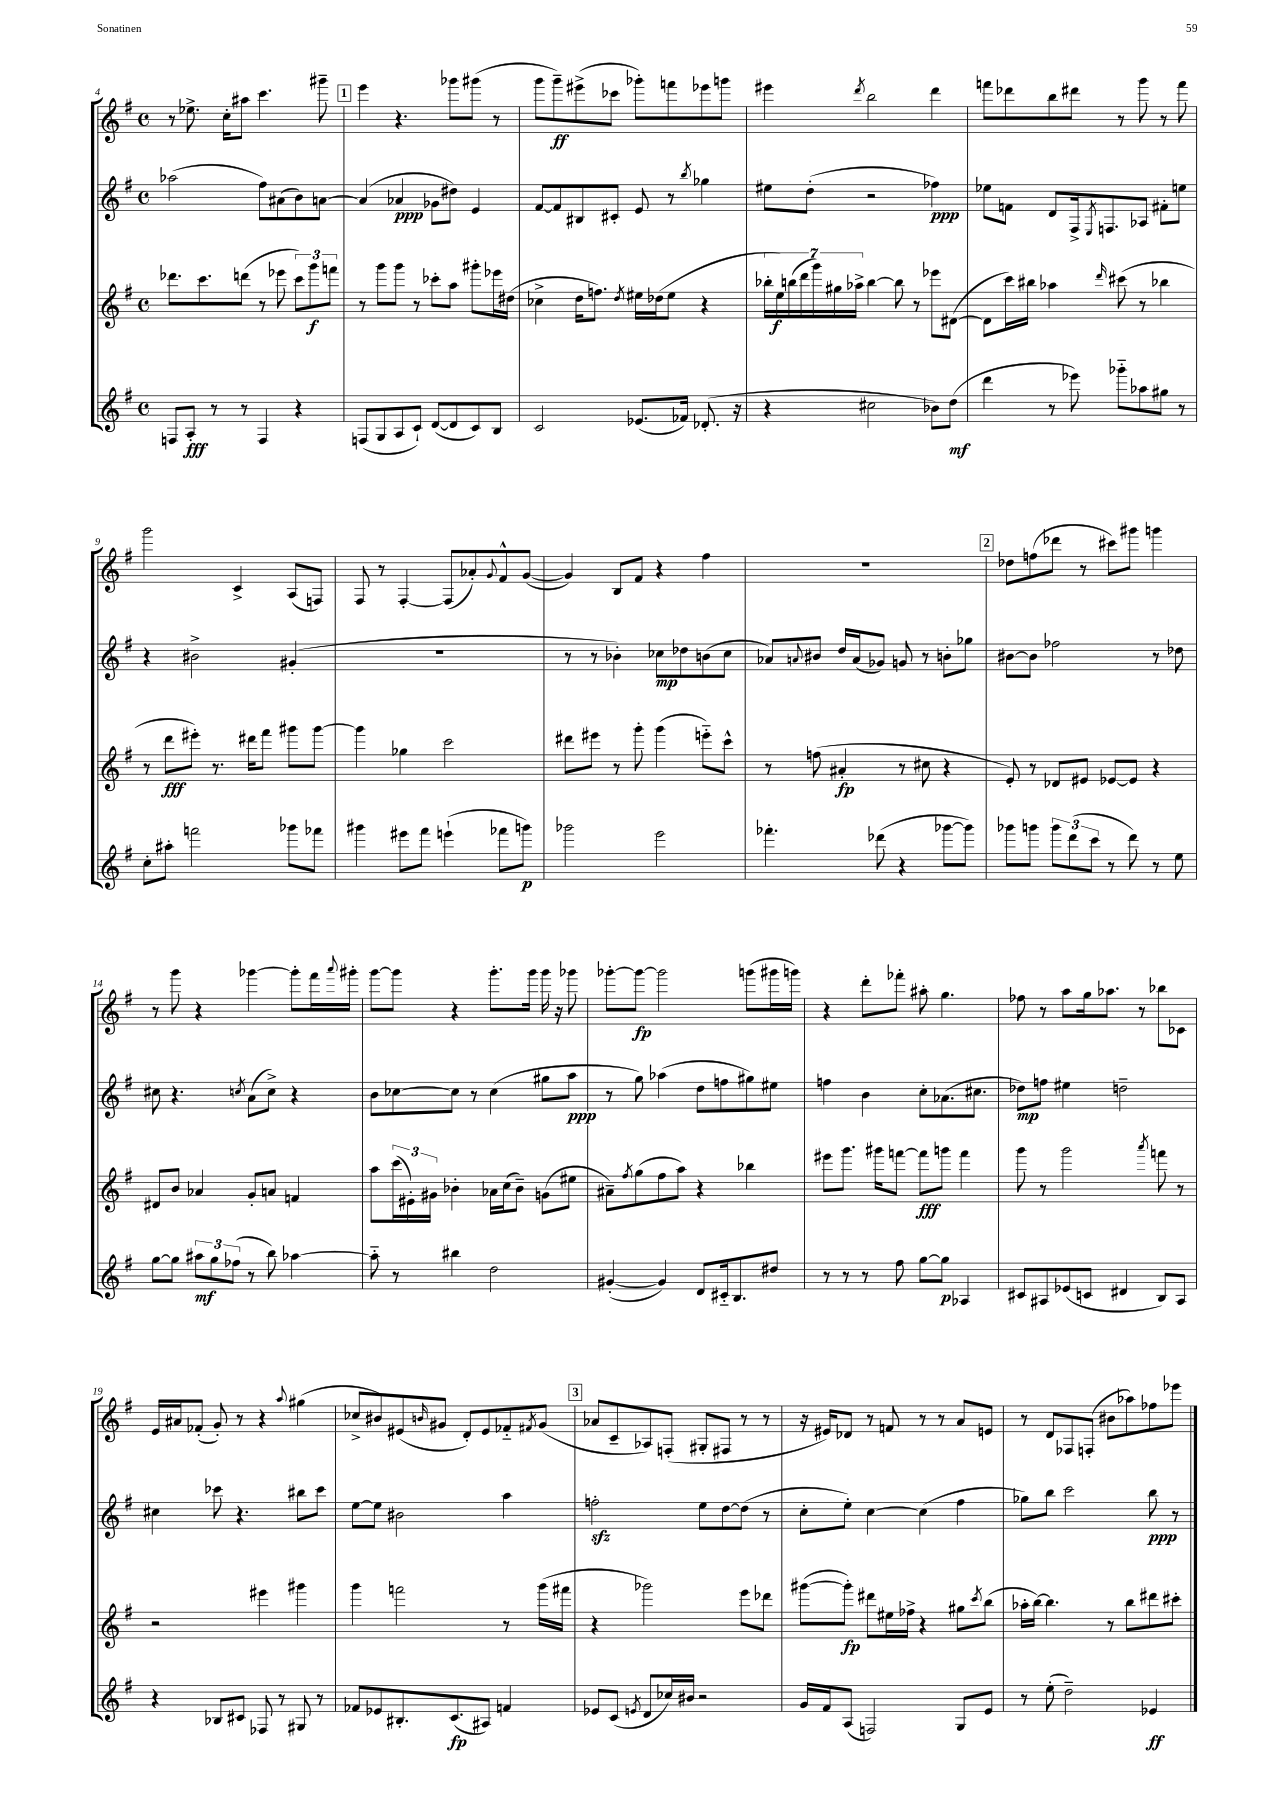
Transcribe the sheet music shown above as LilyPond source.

<<
\new StaffGroup <<
\new Staff = "s0" {
    \clef treble \key g \major \defaultTimeSignature \time 4/4
    r8 ees''8.-> c''16-. ais''8 c'''4. gis'''8-- |
    \mark \markup { \box "1" } e'''4 r4. ges'''8 gis'''8( r8 |
    g'''8 g'''8--\ff) eis'''8->( ces'''8 ges'''8-.) f'''8 ees'''8 g'''8 |
    eis'''4 \acciaccatura { d'''8 } b''2 d'''4 |
    f'''8 des'''8 b''8 dis'''8 r8 g'''8 r8 f'''8 |
    g'''2 c'4-> a8( f8) |
    fis8 r8 fis4~-. fis8( aes'8-.) \appoggiatura { g'8 } fis'8-^ g'8~( |
    g'4) b8 fis'8 r4 fis''4 |
    R1 |
    \mark \markup { \box "2" } des''8 f''8( des'''8 r8 cis'''8) gis'''8 g'''4 |
    r8 g'''8 r4 ges'''4~ ges'''8-. fis'''16 \appoggiatura { a'''8 } gis'''16-. |
    g'''8~ g'''8 r4 g'''8.-. g'''16 g'''16 r16 ges'''8 |
    ges'''8~-. ges'''8~\fp ges'''2 g'''8( gis'''16 g'''16) |
    r4 d'''8-. fes'''8-. ais''8-. g''4. |
    fes''8 r8 a''8 g''16 aes''8. r8 bes''8 ces'8 |
    e'16 ais'16 fes'8-.( g'8-.) r8 r4 \appoggiatura { a''8 } gis''4( |
    ces''8-> bis'8) eis'8( \grace { b'16 } gis'8 d'8-.) eis'8 fes'8-_ \acciaccatura { fis'8 } gis'8( |
    \mark \markup { \box "3" } aes'8 c'8-- aes8) f8-.( gis8-. fis8 r8 r8 |
    r16 eis'16) des'8 r8 f'8 r8 r8 a'8 e'8 |
    r8 d'8 fes8 f8-.( bis'8 aes''8) fes''8 ees'''8 \bar "|." |
}
\new Staff = "s1" {
    \clef treble \key g \major \defaultTimeSignature \time 4/4
    aes''2( fis''8) ais'8( b'8) a'8~ |
    \mark \markup { \box "1" } a'4( aes'4\ppp ges'8 dis''8) e'4 |
    fis'8~ fis'8 bis8 cis'8-. e'8 r8 \acciaccatura { b''8 } ges''4 |
    eis''8 d''8-.( r2 fes''4\ppp) |
    ees''8 f'8 d'8 fis16-> \acciaccatura { e8 } f8. aes8 fis'8-. e''8 |
    r4 bis'2-> gis'4-.( |
    R1 |
    r8 r8 bes'4-.) ces''8\mp des''8 b'8( ces''8 |
    aes'8) \appoggiatura { a'8 } bis'8 d''16 a'16( ges'8) g'8 r8 b'8-. ges''8 |
    \mark \markup { \box "2" } bis'8~ bis'8 fes''2 r8 des''8 |
    cis''8 r4. \acciaccatura { c''8 } a'8( c''8->) r4 |
    b'8 ces''8~ ces''8 r8 ces''4( gis''8 a''8\ppp |
    r8 g''8) aes''4( d''8 f''8 gis''8) eis''8 |
    f''4 b'4 c''8-. aes'8.( cis''8. |
    des''8\mp) f''8 eis''4 d''2-- |
    cis''4 ces'''8 r4. bis''8 ces'''8 |
    e''8~ e''8 bis'2 a''4 |
    \mark \markup { \box "3" } f''2-.\sfz e''8 d''8~ d''8( r8 |
    c''8-. e''8-.) c''4~ c''4( fis''4 |
    ges''8) b''8 c'''2 b''8\ppp r8 \bar "|." |
}
\new Staff = "s2" {
    \clef treble \key g \major \defaultTimeSignature \time 4/4
    des'''8. c'''8. d'''8( r8 ees'''8 \tuplet 3/2 { c'''8) g'''8\f f'''8 } |
    \mark \markup { \box "1" } r8 g'''8 g'''8 r8 ces'''8-. a''8 gis'''8-. ees'''16 dis''16( |
    ces''4-> d''16 f''8.) \acciaccatura { d''8 } eis''16 des''16( eis''8 r4 |
    \tuplet 7/4 { bes''16-. e''16\f) b''16( d'''16 g'''16) gis''16 aes''16-> } b''4~ b''8 r8 ees'''8 dis'8~( |
    dis'8 c'''16) bis''16 aes''4 \grace { d'''16 } cis'''8( r8 bes''4 |
    r8 d'''8\fff eis'''8-.) r8. dis'''16 fis'''8 gis'''8 gis'''8~ |
    gis'''4 ges''4 c'''2 |
    dis'''8 eis'''8 r8 g'''8-. g'''4( e'''8-_) c'''8-^ |
    r8 f''8( ais'4-.\fp r8 cis''8 r4 |
    \mark \markup { \box "2" } e'8-.) r8 des'8 eis'8 ees'8~ ees'8 r4 |
    dis'8 b'8 aes'4 g'8-. a'8 f'4 |
    a''8 \tuplet 3/2 { c'''16( eis'16-.) gis'16 } bes'4-. aes'16 c''16( bes'8--) g'8( eis''8 |
    ais'8--) \acciaccatura { fis''8 } g''8( fis''8 a''8) r4 bes''4 |
    eis'''8 g'''8. gis'''16 f'''8~ f'''8\fff g'''8 f'''4 |
    g'''8 r8 g'''2 \acciaccatura { a'''8 } f'''8 r8 |
    r2 eis'''4 gis'''4 |
    g'''4 f'''2 r8 g'''16( fis'''16 |
    \mark \markup { \box "3" } r4 ges'''2) e'''8 des'''8 |
    gis'''8~( gis'''8-.\fp) dis'''8 eis''16 fes''16-> r4 gis''8 \acciaccatura { c'''8 } b''8( |
    aes''16-. b''16~) b''4. r8 b''8 dis'''8 cis'''8-. \bar "|." |
}
\new Staff = "s3" {
    \clef treble \key g \major \defaultTimeSignature \time 4/4
    f8 a8-.\fff r8 r8 f4 r4 |
    \mark \markup { \box "1" } f8( g8 a8 c'8-!) d'8~( d'8 c'8) b8 |
    c'2 ees'8.( fes'16) des'8.-.( r16 |
    r4 cis''2 bes'8) d''8\mf( |
    d'''4 r8 ees'''8) ges'''8-_ aes''8 gis''8 r8 |
    c''8-. ais''8-. f'''2 ges'''8 fes'''8 |
    gis'''4 eis'''8 fis'''8 e'''4-!( fes'''8 g'''8\p) |
    ges'''2 e'''2 |
    fes'''4.-. des'''8( r4 ges'''8~ ges'''8) |
    \mark \markup { \box "2" } ges'''8 g'''8 \tuplet 3/2 { g'''8 d'''8( c'''8 } r8 d'''8) r8 e''8 |
    g''8~ g''8 \tuplet 3/2 { ais''8\mf g''8 fes''8( } r8 b''8) aes''4~ |
    aes''8-_ r8 bis''4 d''2 |
    gis'4~-.( gis'4) d'8 cis'16-_ b8. dis''8 |
    r8 r8 r8 fis''8 g''8~ g''8\p aes4 |
    cis'8 ais8 ees'8( c'8 dis'4 b8) ais8 |
    r4 bes8 cis'8 fes8 r8 gis8 r8 |
    fes'8 ees'8 bis8.-. c'8.\fp( ais8) f'4 |
    \mark \markup { \box "3" } ees'8 c'8( \acciaccatura { e'8 } d'8 ces''16) bis'16 r2 |
    g'16 fis'16 a8( f2) g8 e'8 |
    r8 e''8-.( d''2--) ees'4\ff \bar "|." |
}
>>
>>
\layout { \context { \Score currentBarNumber = #4 } }
